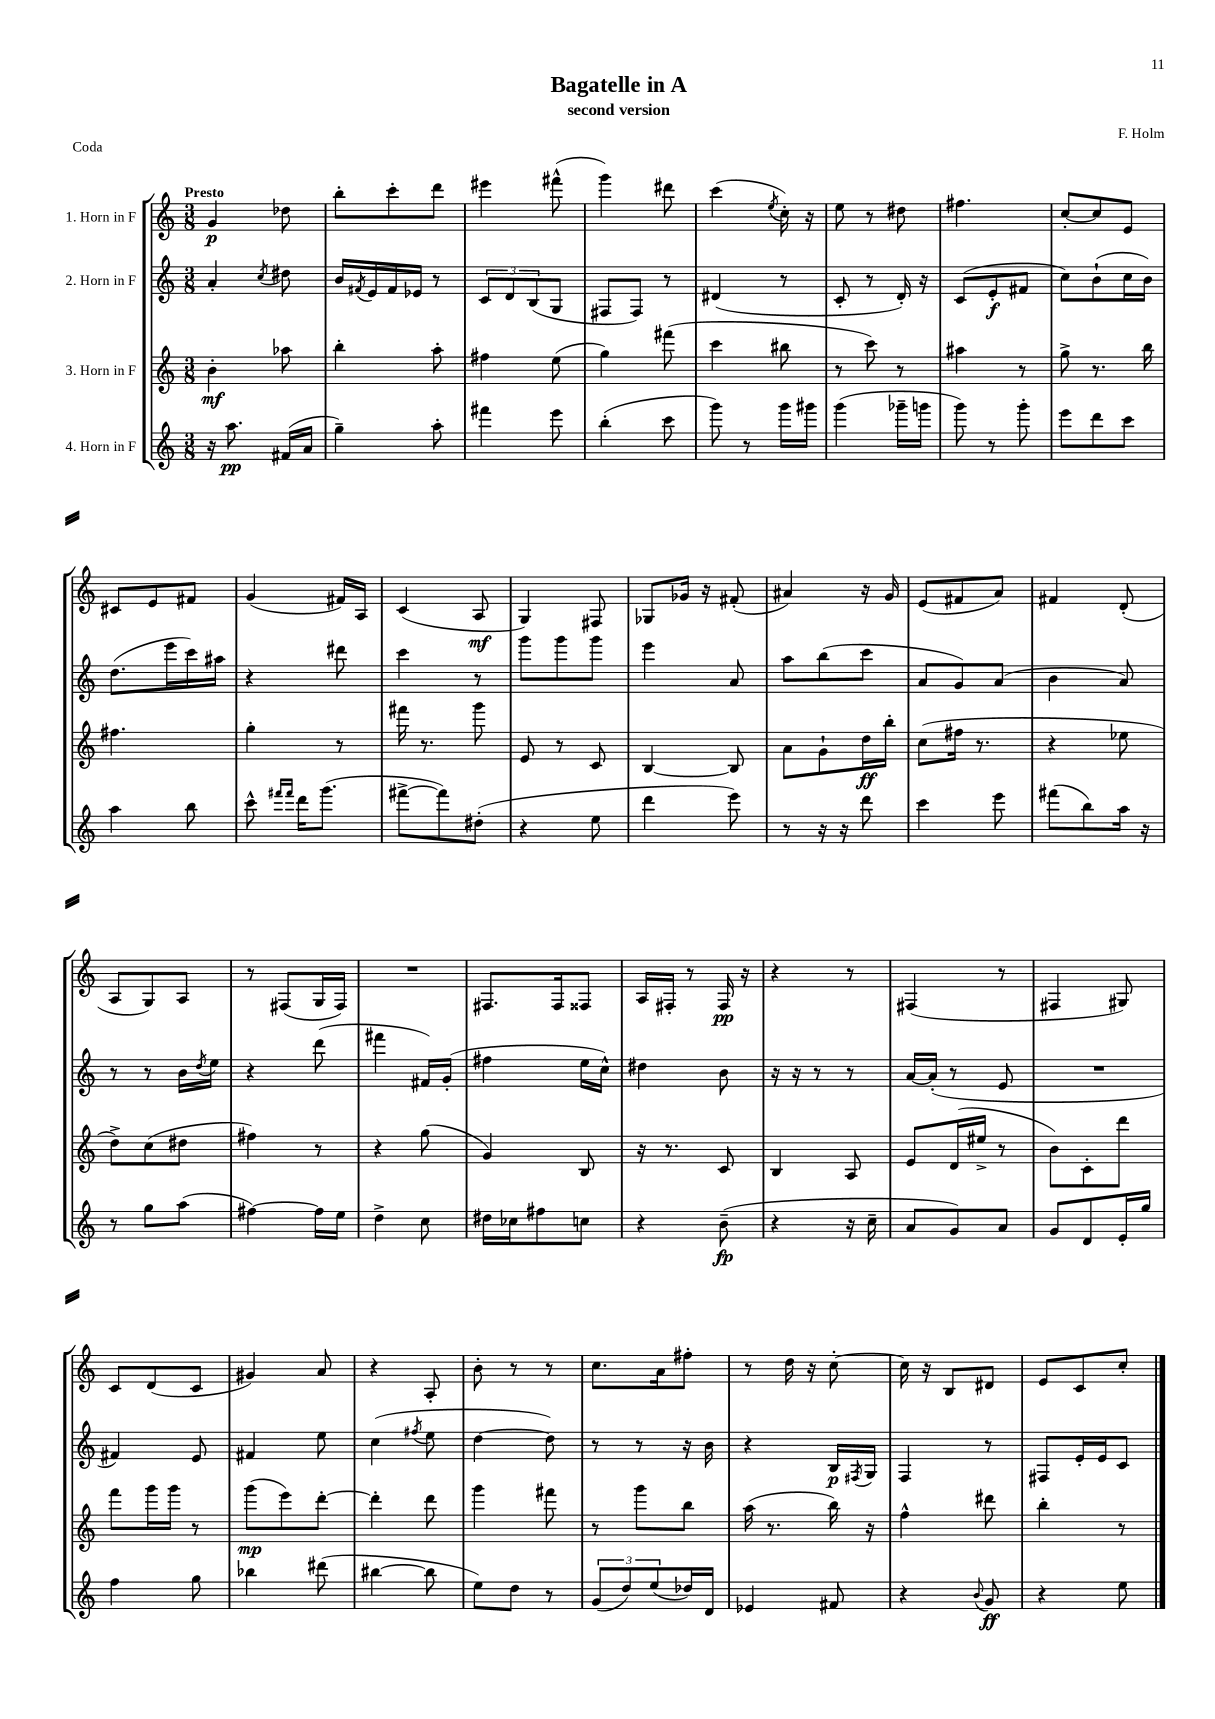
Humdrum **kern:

**kern	**kern	**kern	**kern
*staff4	*staff3	*staff2	*staff1
*clefG2	*clefG2	*clefG2	*clefG2
*k[]	*k[]	*k[]	*k[]
*M3/8	*M3/8	*M3/8	*M3/8
16r	4b'	4a'	4g
8.aa	.	.	.
.	.	8qcc	.
(16f#	8aa-	8dd#	8dd-
16a	.	.	.
=	=	=	=
4gg~)	4bb'	16b	8bb'
.	.	8qf#	.
.	.	16e	.
.	.	16f#	8ccc'
.	.	16e-	.
8aa'	8aa'	8r	8ddd
=	=	=	=
4fff#	4ff#	12c	4eee#
.	.	12d	.
.	.	(12B	.
8eee	(8ee	8G	(8fff#^^
=	=	=	=
(4bb'	4gg)	8F#	4ggg)
.	.	8F#)	.
8ccc	(8fff#	8r	8ddd#
=	=	=	=
8ggg)	4ccc	(4d#	(4ccc
8r	.	.	.
.	.	.	8qee
16ggg	8bb#	8r	16cc')
16ggg#	.	.	16r
=	=	=	=
(4ggg	8r	8c'	8ee
.	8ccc)	8r	8r
16ggg-~	8r	16d')	8dd#
16ggg	.	16r	.
=	=	=	=
8ggg)	4aa#	(8c	4.ff#
8r	.	8e'	.
8ggg'	8r	8f#	.
=	=	=	=
8eee	8gg^	8cc)	[8cc'
8ddd	8.r	(8b`	8cc]
8ccc	.	16cc	8e
.	16bb	16b)	.
=	=	=	=
4aa	4.ff#	(8.dd	8c#
.	.	.	8e
.	.	16eee	.
8bb	.	16ccc)	8f#
.	.	16aa#	.
=	=	=	=
8ccc^^	4gg'	4r	(4g
16qqfff#	.	.	.
16qqfff#	.	.	.
16ddd	.	.	.
(8.ggg	.	.	.
.	8r	8ddd#	16f#)
.	.	.	16A
=	=	=	=
[8fff#^	16fff#	4ccc	(4c
.	8.r	.	.
8fff#])	.	.	.
(8dd#'	8ggg	8r	8A
=	=	=	=
4r	8e	8ggg	4G)
.	8r	8ggg	.
8ee	8c	8ggg	8F#
=	=	=	=
4ddd	[4B	4eee	8G-
.	.	.	16g-
.	.	.	16r
8eee)	8B]	8a	(8f#'
=	=	=	=
8r	8a	8aa	4a#)
16r	8g`	(8bb	.
16r	.	.	.
8ddd	16dd	8ccc	16r
.	16bb'	.	16g
=	=	=	=
4ccc	(8cc	8a	(8e
.	16ff#	8g)	8f#
.	8.r	.	.
8eee	.	(8a	8a)
=	=	=	=
(8fff#	4r	4b	4f#
8bb)	.	.	.
16aa	8ee-	8a)	(8d'
16r	.	.	.
=	=	=	=
8r	8dd^)	8r	8A
8gg	(8cc	8r	8G)
(8aa	8dd#	16b	8A
.	.	8qdd	.
.	.	16ee	.
=	=	=	=
[4ff#)	4ff#)	4r	8r
.	.	.	(8F#
16ff#]	8r	(8ddd	16G
16ee	.	.	16F#)
=	=	=	=
4dd^	4r	4fff#	4.r
8cc	(8gg	16f#)	.
.	.	(16g'	.
=	=	=	=
16dd#	4g)	4ff#	8.F#
16cc-	.	.	.
8ff#	.	.	.
.	.	.	16F#
8cc	8B	16ee	8F##
.	.	16cc^^)	.
=	=	=	=
4r	16r	4dd#	16A
.	8.r	.	16F#'
.	.	.	8r
(8b~	8c	8b	16F#
.	.	.	16r
=	=	=	=
4r	4B	16r	4r
.	.	16r	.
.	.	8r	.
16r	8A	8r	8r
16cc~	.	.	.
=	=	=	=
8a	8e	[16a	(4F#
.	.	(16a']	.
8g)	(16d	8r	.
.	16ee#^	.	.
8a	8r	8e	8r
=	=	=	=
8g	8b)	4.r	4F#
8d	8c'	.	.
16e'	8ddd	.	8G#)
16gg	.	.	.
=	=	=	=
4ff	8fff	4f#)	8c
.	16ggg	.	(8d
.	16ggg	.	.
8gg	8r	8e	8c
=	=	=	=
4bb-	(8ggg	4f#	4g#)
.	8eee)	.	.
(8ddd#	[8ddd'	8ee	8a
=	=	=	=
[4bb#	4ddd']	(4cc	4r
.	.	8qff#	.
8bb#]	8ddd	8ee	8A'
=	=	=	=
8ee)	4ggg	[4dd	8b'
8dd	.	.	8r
8r	8fff#	8dd])	8r
=	=	=	=
(12g	8r	8r	8.cc
12dd)	.	.	.
.	8ggg	8r	.
(12ee	.	.	.
.	.	.	16a
16dd-)	8bb	16r	8ff#'
16d	.	16b	.
=	=	=	=
4e-	(16aa	4r	8r
.	8.r	.	.
.	.	.	16dd
.	.	.	16r
8f#	16bb)	16B	[8cc'
.	.	8qF#	.
.	16r	16G	.
=	=	=	=
4r	4ff^^	4F	16cc]
.	.	.	16r
.	.	.	8B
8qqb	.	.	.
8g	8ddd#	8r	8d#
=	=	=	=
4r	4bb'	8F#	8e
.	.	16e'	8c
.	.	16e	.
8ee	8r	8c	8cc'
==	==	==	==
*-	*-	*-	*-
